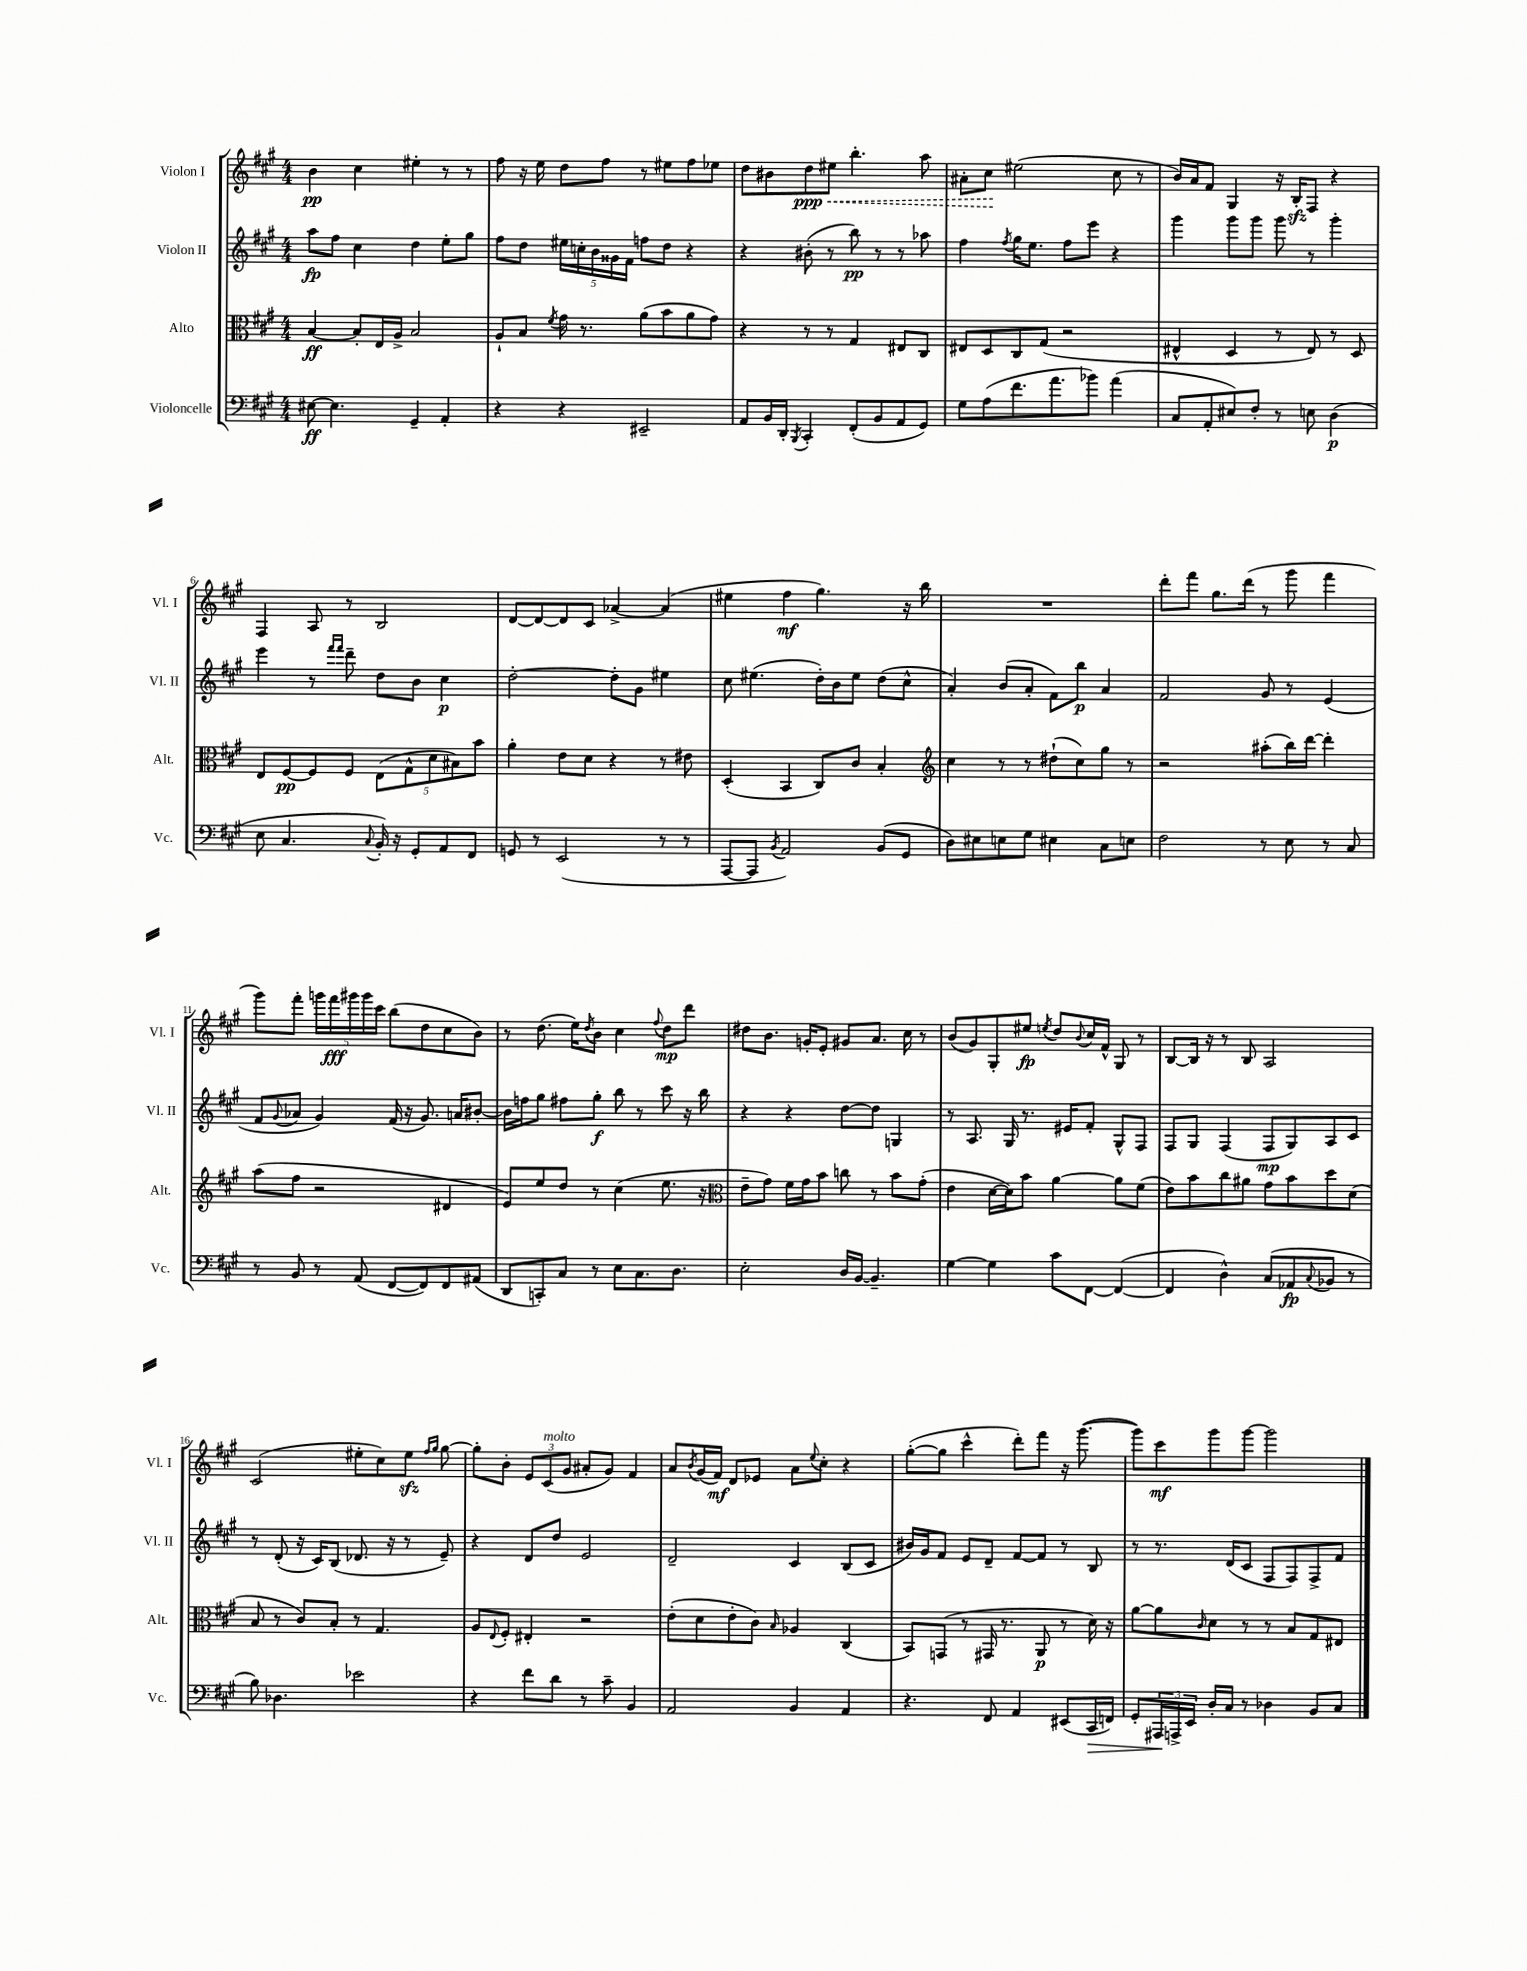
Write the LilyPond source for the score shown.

<<
\new StaffGroup <<
\new Staff = "s0" \with { instrumentName = "Violon I" shortInstrumentName = "Vl. I" } {
    \clef treble \key a \major \numericTimeSignature \time 4/4
    b'4\pp cis''4 eis''4-. r8 r8 |
    fis''8 r16 e''16 d''8 fis''8 r8 eis''8 fis''8 ees''8 |
    d''8 bis'8 d''8\ppp \once \override Hairpin.style = #'dashed-line eis''8\< b''4.-. a''8 |
    ais'8-. cis''8\! eis''2( cis''8 r8 |
    b'16) a'16 fis'8 gis4 r16 b16-.\sfz fis8 r4 |
    fis4 a8 r8 b2 |
    d'8~ d'8~ d'8 cis'8 aes'4~-> aes'4( |
    eis''4 fis''4\mf gis''4.) r16 b''16 |
    R1 |
    d'''8-. fis'''8 gis''8. d'''16( r8 gis'''8 fis'''4 |
    gis'''8) fis'''8-. \tuplet 5/4 { g'''16 fis'''16\fff gis'''16 gis'''16 cis'''16 } b''8( d''8 cis''8 b'8) |
    r8 d''8.( e''16) \acciaccatura { d''8 } b'8 cis''4 \appoggiatura { fis''8 } d''8\mp d'''8 |
    dis''8 b'8. g'16-. e'8-. gis'8 a'8. cis''16 r8 |
    b'8( gis'8) gis8-. eis''8\fp \acciaccatura { e''8 } d''8 \appoggiatura { b'8 } cis''16 fis'16-^ gis8 r8 |
    b8~ b16 r16 r8 b8 a2 |
    cis'2( eis''8-. cis''8) eis''8\sfz \grace { fis''16 gis''16 } gis''8~ |
    gis''8-. b'8-. \tuplet 3/2 { e'8 cis'8^\markup { \italic "molto" }( gis'8 } ais'8-. gis'8) fis'4 |
    a'8 \acciaccatura { b'8 } gis'16( fis'16\mf) d'8 ees'8 a'8 \appoggiatura { e''8 } cis''8-. r4 |
    gis''8~-.( gis''8 cis'''4-^ d'''8-.) fis'''8 r16 gis'''8.~( |
    gis'''8) cis'''8\mf gis'''8 gis'''8~ gis'''2 \bar "|." |
}
\new Staff = "s1" \with { instrumentName = "Violon II" shortInstrumentName = "Vl. II" } {
    \clef treble \key a \major \numericTimeSignature \time 4/4
    a''8\fp fis''8 cis''4 d''4 e''8-. gis''8 |
    fis''8 d''8 \tuplet 5/4 { eis''16 c''16-. b'16 gisis'16 fis'16 } f''8 d''8 r4 |
    r4 bis'8-.( r8 b''8\pp) r8 r8 aes''8 |
    fis''4 \acciaccatura { fis''8 } gis''16 e''8. fis''8 e'''8 r4 |
    gis'''4 gis'''8 gis'''8 gis'''8 r8 gis'''4-. |
    e'''4 r8 \grace { fis'''16 fis'''16 } d'''8-- d''8 b'8 cis''4\p |
    d''2~-. d''8-. gis'8 eis''4 |
    cis''8 eis''4.( d''16-.) b'16 eis''8 d''8( cis''8-^ |
    a'4-.) b'8( a'8-. fis'8) b''8\p a'4 |
    fis'2 gis'8 r8 e'4( |
    fis'8 \appoggiatura { gis'8 } aes'8 gis'4) fis'16( r16 gis'8.) a'16 bis'8~-. |
    bis'16 f''16 gis''8 fis''8 gis''8-.\f b''8 r8 cis'''8 r16 b''16 |
    r4 r4 d''8~ d''8 g4 |
    r8 a8. gis16 r8. eis'16 fis'8-. gis8-^ fis8 |
    fis8 gis8 fis4( fis8\mp gis8) a8 cis'8 |
    r8 d'8-.( r16 cis'16) b8( des'8. r16 r8 e'8--) |
    r4 d'8 d''8 e'2 |
    d'2-- cis'4 b8( cis'8 |
    bis'16) gis'16 fis'8 e'8 d'8-- fis'8~ fis'8 r8 b8 |
    r8 r8. d'16( cis'8 fis8 fis8) fis8-> fis'8 \bar "|." |
}
\new Staff = "s2" \with { instrumentName = "Alto" shortInstrumentName = "Alt." } {
    \clef alto \key a \major \numericTimeSignature \time 4/4
    b4~\ff b8-. e16 a16-> b2 |
    a8-! b8 \acciaccatura { fis'8 } gis'16 r8. a'8( b'8 a'8 gis'8) |
    r4 r8 r8 gis4 eis8 cis8 |
    eis8 d8 cis8 gis8( r2 |
    eis4-^ d4 r8 eis8) r8 d8 |
    e8 fis8~\pp fis8 fis8 \tuplet 5/4 { e8( gis8-^ d'8 bis8) b'8 } |
    a'4-. e'8 d'8 r4 r8 eis'8 |
    d4-.( b,4 cis8) cis'8 b4-. |
    \clef treble cis''4 r8 r8 dis''8-!( cis''8) gis''8 r8 |
    r2 ais''8-.( b''16) d'''16~ d'''4-. |
    a''8( fis''8 r2 dis'4 |
    e'8) e''8 d''8 r8 cis''4( e''8. r16 |
    \clef alto e'8-- gis'8) fis'16 gis'16 b'8 c''8 r8 b'8 gis'8-.( |
    e'4 d'16~ d'16) b'8 a'4~ a'8 fis'8( |
    e'8) b'8 cis''8 ais'8 gis'8 b'8 d''8 d'8( |
    b8 r8 cis'8) b8-. r8 gis4. |
    a8 \appoggiatura { e8 } fis8-. eis4-. r2 |
    e'8-.( d'8 e'8-. cis'8) \grace { b16 } aes4 cis4( |
    b,8) g,8( r8 gis,16 r8. a,8\p r8 d'16) r16 |
    a'8~ a'8 \grace { cis'16 } d'8 r8 r8 b8 gis8 eis8 \bar "|." |
}
\new Staff = "s3" \with { instrumentName = "Violoncelle" shortInstrumentName = "Vc." } {
    \clef bass \key a \major \numericTimeSignature \time 4/4
    eis8~\ff eis4. gis,4-- a,4-. |
    r4 r4 eis,2-- |
    a,8 b,16 d,16-. \acciaccatura { b,,8 } cis,4-. fis,8-.( b,8 a,8 gis,8) |
    gis8 a8( fis'8. a'8. bes'8) a'4( |
    cis8 a,8-. eis8) fis8-. r8 e8 d4\p( |
    e8 cis4. \appoggiatura { cis8 } b,16-.) r16 gis,8-. a,8 fis,8 |
    g,8 r8 e,2( r8 r8 |
    a,,8~ a,,8 \acciaccatura { b,8 } a,2) b,8( gis,8 |
    d8) eis8 e8 gis8 eis4 cis8 e8 |
    fis2 r8 e8 r8 cis8 |
    r8 b,8 r8 a,8( fis,8~ fis,8) fis,8 ais,8( |
    d,8 c,8-.) cis8 r8 e8 cis8. d8. |
    e2-. d16 b,16~ b,4.-- |
    gis4~ gis4 cis'8 fis,8~ fis,4~( |
    fis,4 d4-^) cis8( aes,8\fp \appoggiatura { cis8 } bes,8 r8 |
    b8) des4. ees'2 |
    r4 fis'8 d'8 r8 cis'8-- b,4 |
    a,2 b,4 a,4 |
    r4. fis,8 a,4 eis,8( cis,16\> f,16) |
    gis,8-. \tuplet 3/2 { ais,,16\! a,,16-> e,16 } d16-. cis16 r8 des4 b,8 cis8 \bar "|." |
}
>>
>>
